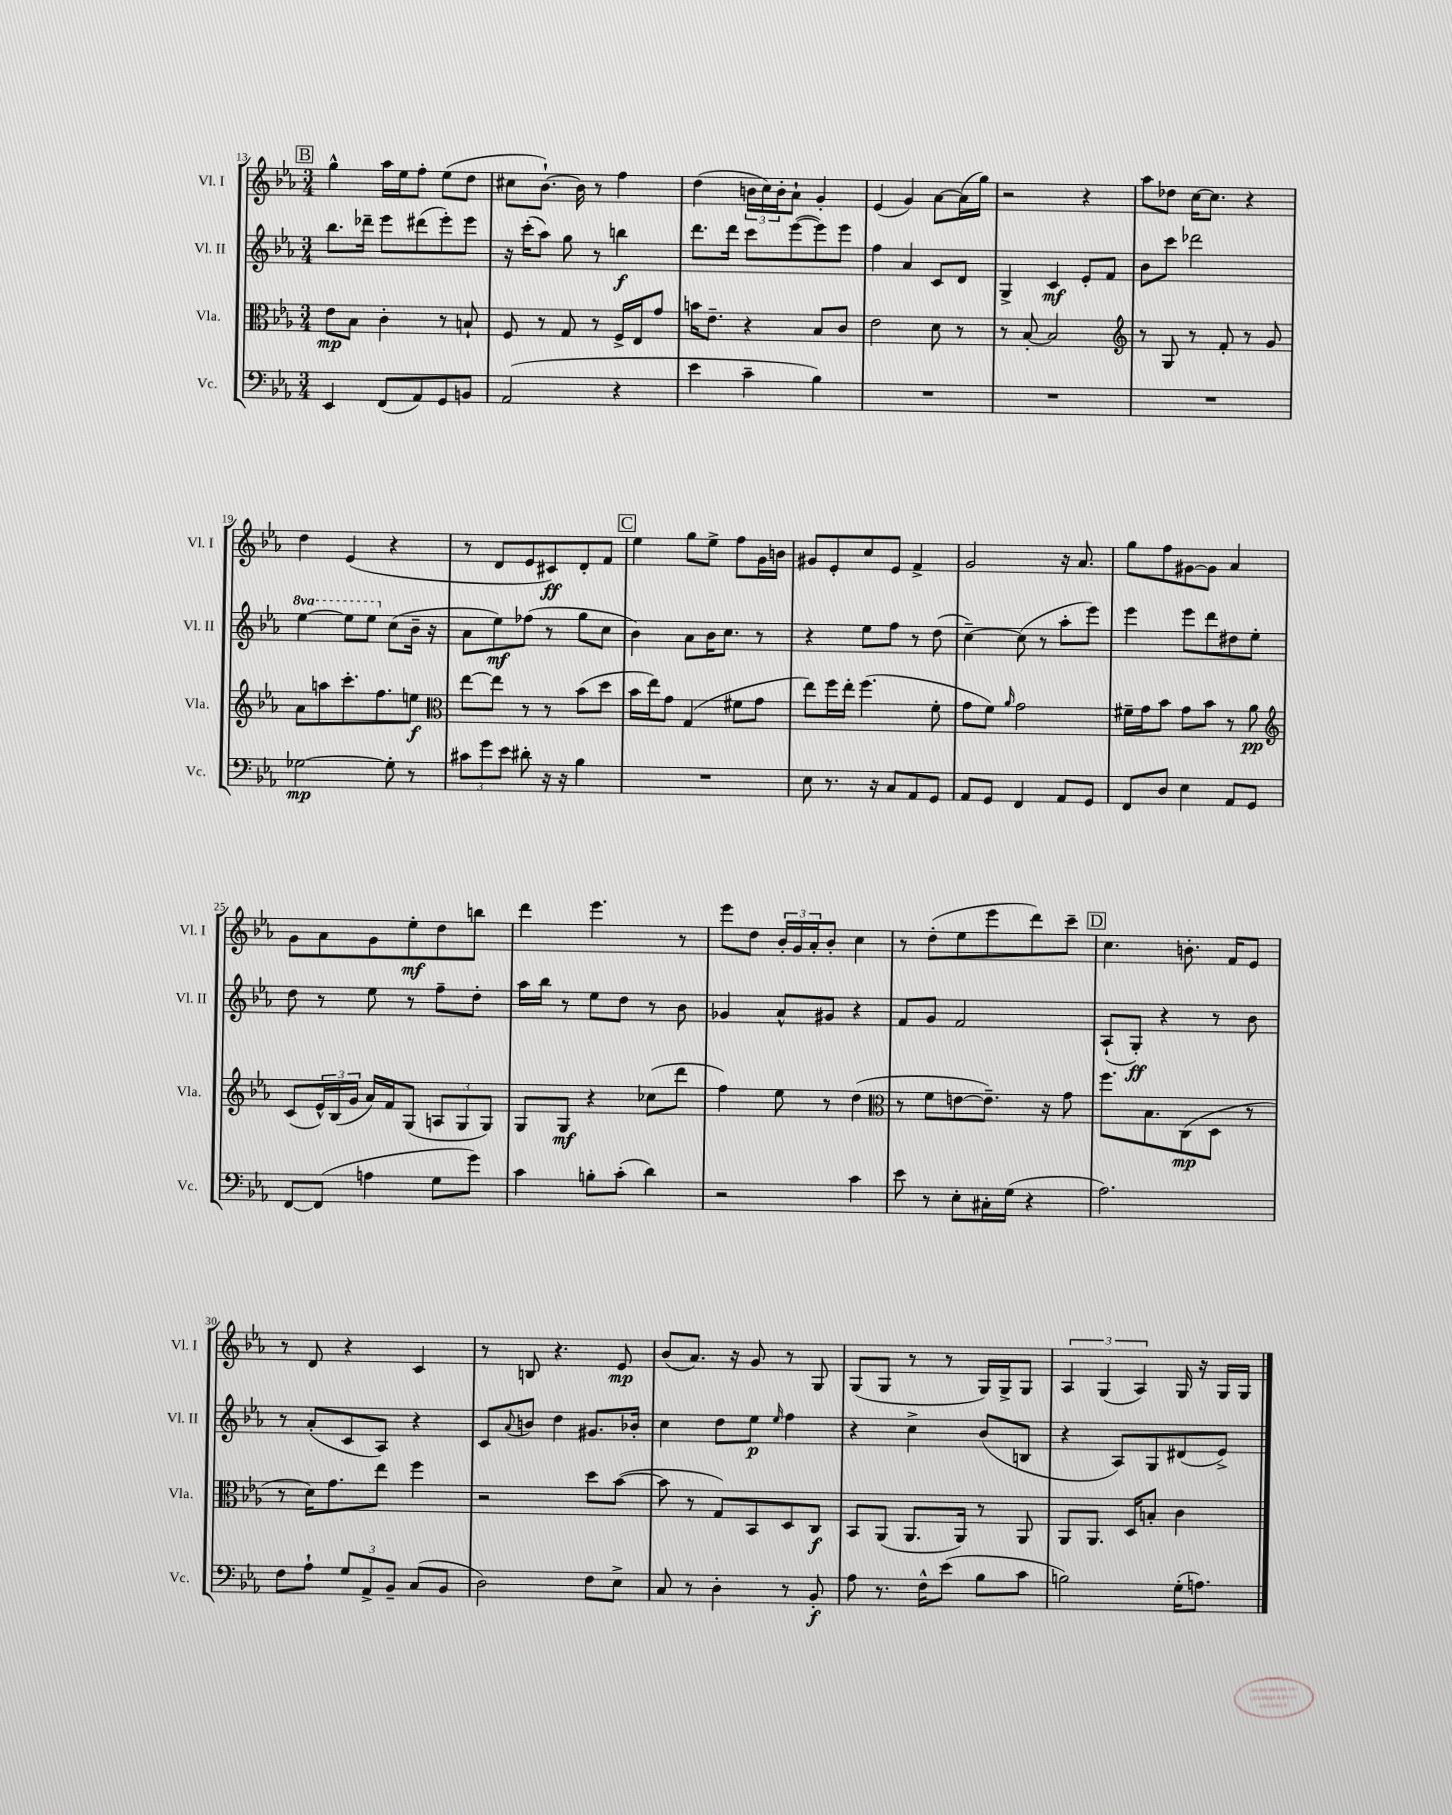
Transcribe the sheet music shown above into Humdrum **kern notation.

**kern	**kern	**kern	**kern
*staff4	*staff3	*staff2	*staff1
*clefF4	*clefC3	*clefG2	*clefG2
*k[b-e-a-]	*k[b-e-a-]	*k[b-e-a-]	*k[b-e-a-]
*M3/4	*M3/4	*M3/4	*M3/4
4EE-	8e-	8.bb-	4gg^^
.	8B-	.	.
.	.	16ddd-~	.
(8FF	4c'	8eee-	16aa-
.	.	.	16ee-
8AA-)	.	(8ddd#	8ff'
8GG	8r	8eee-')	(8ee-
8BB	8B`	8eee-	8dd
=	=	=	=
(2AA-	8F	16r	8cc#
.	.	(16ccc'	.
.	8r	8aa-)	[8.b-`)
.	8G	8gg	.
.	.	.	16b-]
.	8r	8r	8r
4r	16F^	4bb	4ff
.	16E-	.	.
.	8g	.	.
=	=	=	=
4e-	16b	8.ddd	(4dd
.	8.e-~	.	.
.	.	16ddd	.
4c~	4r	8ccc	24b
.	.	.	24cc)
.	.	.	24b'
.	.	([8eee-	8a-`
4B-)	8B-	8eee-])	4g'
.	8c	8eee-	.
=	=	=	=
2.r	2e-	4ff	(4e-
.	.	4a-	4g)
.	8d	8c	[8a-
.	8r	8d	(16a-]
.	.	.	16gg)
=	=	=	=
2.r	8r	4G^	2r
.	[8B-'	.	.
.	2B-]	4c	.
.	.	8e-'	4r
.	.	8f	.
=	=	=	=
*	*clefG2	*	*
2.r	8r	8b-	8aa-
.	8G	8ccc	8dd-
.	8r	2ddd-	[16cc
.	.	.	8.cc]
.	8f'	.	.
.	8r	.	4r
.	8g	.	.
=	=	=	=
[2G-	8a-	[4eee-	4dd
.	8aa	.	.
.	8.ccc'	8eee-]	(4e-
.	.	8eee-	.
.	8.ff	.	.
8G-']	.	(8cc	4r
8r	8ee	16b-~	.
.	.	16r	.
=	=	=	=
*	*clefC3	*	*
12c#	[8ee-	8a-	8r
12g	.	.	.
.	8ee-]	8ee-)	8d
12e-	.	.	.
8d#'	8r	(8ff-	8e-
16r	8r	8r	8c#)
16r	.	.	.
4B-	(8b-	8gg	8d'
.	8dd	8cc	8f
=	=	=	=
2.r	16b-	4b-)	4ee-
.	16ee-)	.	.
.	8g	.	.
.	(4G	8a-	8gg
.	.	16b-	8ee-^
.	.	8.cc	.
.	8f#	.	8ff
.	8g	8r	16g
.	.	.	16b
=	=	=	=
8E-	8ee-)	4r	8g#
8.r	16ff	.	8e-'
.	16ee-'	.	.
.	(4.ff	8ee-	8cc
16r	.	.	.
8C	.	8ff	8e-
8AA-	.	8r	4f^
8GG	8f'	(8dd	.
=	=	=	=
8AA-	8g	[4cc~)	2g
8GG	8f)	.	.
.	16qqa-	.	.
4FF	2g	(8cc]	.
.	.	8r	.
8AA-	.	8aa-'	16r
.	.	.	8.a-
8GG	.	8eee-)	.
=	=	=	=
8FF	16f#~	4eee-	8gg
.	16g	.	.
8D	8b-	.	8ff
4E-	8g	8eee-	[8g#
.	8b-	8ddd	8g#]
8AA-	8r	8dd#	4a-
8GG	8a-	8ee-'	.
=	=	=	=
*	*clefG2	*	*
[8FF	(8c	8dd	8g
(8FF]	24e-^^)	8r	8a-
.	(24B-	.	.
.	24g	.	.
4A	16a-)	8ee-	8g
.	16f	.	.
.	(8G	8r	8ee-'
8G	12A	8ff~	8dd
.	12G	.	.
8g)	.	8dd'	8bb
.	12G)	.	.
=	=	=	=
4c	8G	16aa-	4ddd
.	.	16bb-	.
.	8G	8r	.
8B'	4r	8ee-	4.eee-
(8c'	.	8dd	.
4d)	(8cc-	8r	.
.	8ddd	8b-	8r
=	=	=	=
2r	4ff)	4g-	8eee-
.	.	.	8dd
.	8ee-	8a-^^	24b-'
.	.	.	24g
.	.	.	24a-'
.	8r	8g#	8b-'
4c	(4dd	4r	4cc
=	=	=	=
*	*clefC3	*	*
8e-	8r	8f	8r
8r	8f	8g	(8dd'
8E-'	[8e	2f	8ee-
16C#'	8.e~])	.	8eee-
(16G	.	.	.
4r	.	.	8ddd)
.	16r	.	.
.	8g	.	8ccc~
=	=	=	=
2.A-)	8.ff	(8A-`	4.cc
.	.	8G')	.
.	8.B-	.	.
.	.	4r	.
.	(8C	.	8.b'
.	8D	8r	.
.	.	.	16f
.	8r	8b-	8e-
=	=	=	=
8F	8r	8r	8r
8A-`	16d)	(8a-'	8d
.	8.g	.	.
12G	.	8c	4r
12AA-^	.	.	.
.	8ee-	8A-)	.
12BB-~	.	.	.
(8C	4ff	4r	4c
8BB-	.	.	.
=	=	=	=
2D)	2r	8c	8r
.	.	8qqa-	.
.	.	8b	8B
.	.	4dd	4.r
8F	8dd	8.g#	.
8E-^	([8b-	.	8e-
.	.	16b-'	.
=	=	=	=
8C	8b-]	4cc	(8b-
8r	8r	.	8.a-)
4D'	8G)	8dd	.
.	.	.	16r
.	8BB-	8ee-	8g
.	.	16qqee-	.
8r	8D	4ff	8r
8BB-'	8C	.	8G
=	=	=	=
8A-	8BB-	4r	(8G
8.r	(8AA-	.	8G
.	8.AA-	4cc^	8r
16F^^	.	.	.
(8e-	.	.	8r
.	16AA-)	.	.
8B-	8r	(8b-	16G)
.	.	.	16G^
8c	8AA-	8B	8G
=	=	=	=
2B)	8AA-	4r	6A-
.	8.AA-	.	.
.	.	.	(6G
.	.	8A-)	.
.	16D	.	.
.	.	.	6A-)
.	8B'	8G	.
(16G'	4c	(8d#	16G
8.A)	.	.	16r
.	.	8e-^)	16G
.	.	.	16G
==	==	==	==
*-	*-	*-	*-
